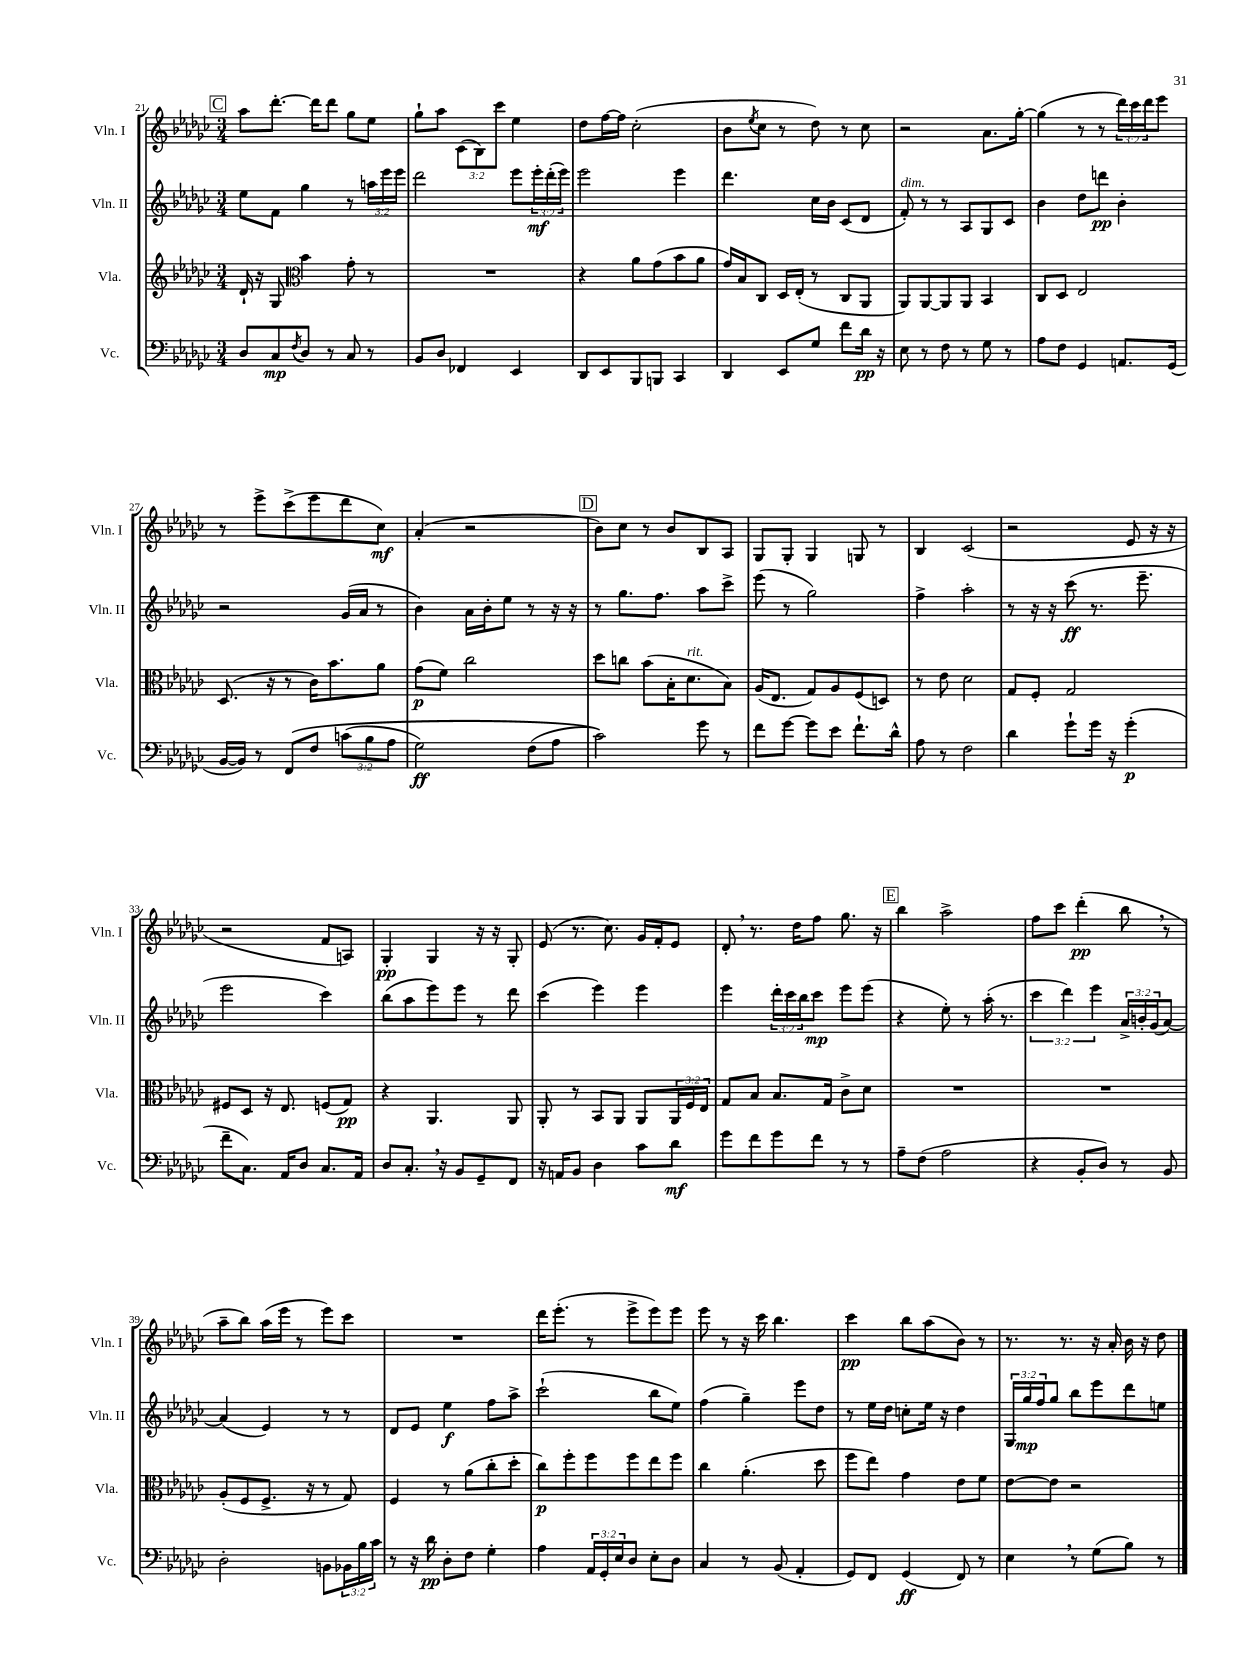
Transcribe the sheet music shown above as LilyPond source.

<<
\new StaffGroup <<
\new Staff = "s0" \with { instrumentName = "Vln. I" shortInstrumentName = "Vln. I" } {
    \clef treble \key ges \major \numericTimeSignature \time 3/4 \override Staff.TupletNumber.text = #tuplet-number::calc-fraction-text
    \mark \markup { \box "C" } aes''8 des'''8.~-. des'''16 des'''8 ges''8 ees''8 |
    ges''8-! aes''8 \tuplet 3/2 { ces'8( bes8) ces'''8 } ees''4 |
    des''8 f''16~ f''16 ces''2-.( |
    bes'8 \acciaccatura { ees''8 } ces''8 r8 des''8) r8 ces''8 |
    r2 aes'8. ges''16~-. |
    ges''4( r8 r8 \tuplet 3/2 { des'''16) ces'''16 des'''16 } ees'''8 |
    r8 ees'''8-> ces'''8->( ees'''8 des'''8 ces''8\mf) |
    aes'4-.( r2 |
    \mark \markup { \box "D" } bes'8) ces''8 r8 bes'8 bes8 aes8 |
    ges8 ges8-. ges4 g8 r8 |
    bes4 ces'2( |
    r2 ees'8 r16 r16 |
    r2 f'8 a8) |
    ges4-.\pp ges4 r16 r16 ges8-. |
    ees'8( r8. ces''8.) ges'16 f'16-. ees'8 |
    des'8-. \breathe r8. des''16 f''8 ges''8. r16 |
    \mark \markup { \box "E" } bes''4 aes''2-> |
    f''8 ces'''8 des'''4-.\pp( bes''8 \breathe r8 |
    aes''8-- bes''8) aes''16( ees'''16 r8 ees'''8) ces'''8 |
    R2. |
    des'''16 ees'''8.-.( r8 ees'''8-> ees'''8) ees'''8 |
    ees'''8 r8 r16 ces'''16 bes''4. |
    ces'''4\pp bes''8 aes''8( bes'8) r8 |
    r8. r8. r16 aes'16-. bes'16 r16 des''8 \bar "|." |
}
\new Staff = "s1" \with { instrumentName = "Vln. II" shortInstrumentName = "Vln. II" } {
    \clef treble \key ges \major \numericTimeSignature \time 3/4 \override Staff.TupletNumber.text = #tuplet-number::calc-fraction-text
    \mark \markup { \box "C" } ees''8 f'8 ges''4 r8 \tuplet 3/2 { a''16 ees'''16 ees'''16 } |
    des'''2 ees'''8 \tuplet 3/2 { ees'''16-.\mf des'''16-.( ees'''16) } |
    ees'''2 ees'''4 |
    des'''4. ces''16 bes'16 ces'8( des'8 |
    f'8-.^\markup { \italic "dim." }) r8 r8 aes8 ges8 ces'8 |
    bes'4 des''8 d'''8\pp bes'4-. |
    r2 ges'16( aes'16 r8 |
    bes'4) aes'16 bes'16-. ees''8 r8 r16 r16 |
    \mark \markup { \box "D" } r8 ges''8. f''8. aes''8 ces'''8-> |
    ees'''8( r8 ges''2) |
    f''4-> aes''2-. |
    r8 r16 r16 ces'''8\ff( r8. ees'''8.-- |
    ees'''2 ces'''4) |
    bes''8( aes''8 ees'''8) ees'''8 r8 des'''8 |
    ces'''4( ees'''4) ees'''4 |
    ees'''4 \tuplet 3/2 { des'''16-. ces'''16 bes''16 } ces'''8\mp ees'''8 ees'''8( |
    \mark \markup { \box "E" } r4 ees''8-.) r8 aes''16-.( r8. |
    \tuplet 3/2 { ces'''4 des'''4) ees'''4 } \tuplet 3/2 { aes'16-> b'16-. ges'16( } aes'8~) |
    aes'4( ees'4) r8 r8 |
    des'8 ees'8 ees''4\f f''8 aes''8-> |
    ces'''2-!( bes''8 ees''8) |
    f''4( ges''4--) ees'''8 des''8 |
    r8 ees''16 des''16 c''8-. ees''16 r16 des''4 |
    \tuplet 3/2 { ges16 ges''16\mp f''16 } ges''8 bes''8 ees'''8 des'''8 e''8 \bar "|." |
}
\new Staff = "s2" \with { instrumentName = "Vla." shortInstrumentName = "Vla." } {
    \clef treble \key ges \major \numericTimeSignature \time 3/4 \override Staff.TupletNumber.text = #tuplet-number::calc-fraction-text
    \mark \markup { \box "C" } des'16-! r16 ges8 \clef alto bes'4 ges'8-. r8 |
    R2. |
    r4 aes'8 ges'8( bes'8 aes'8 |
    ges'16) bes16 ces8 des16 ees16-.( r8 ces8 aes,8 |
    aes,8) aes,8~ aes,8 aes,8 bes,4 |
    ces8 des8 ees2 |
    des8.( r16 r8 ces'16) bes'8. aes'8 |
    ges'8\p( f'8) ces''2 |
    \mark \markup { \box "D" } des''8 c''8 bes'8( bes16-. des'8.^\markup { \italic "rit." } bes8) |
    aes16( ees8. ges8) aes8 f8( d8) |
    r8 ees'8 des'2 |
    ges8 f8-. ges2 |
    fis8 des8 r16 ees8. f8( ges8\pp) |
    r4 aes,4. aes,8 |
    aes,8-. r8 bes,8 aes,8 aes,8 \tuplet 3/2 { aes,16 f16 ees16 } |
    ges8 bes8 bes8. ges16 ces'8-> des'8 |
    \mark \markup { \box "E" } R2. |
    R2. |
    aes8-.( f8 f8.-> r16 r8 ges8) |
    f4 r8 aes'8( ces''8-. des''8-. |
    ces''8\p) f''8-. f''8 f''8 ees''8 f''8 |
    ces''4 aes'4.-.( des''8 |
    f''8 ees''8) ges'4 ees'8 f'8 |
    ees'8~ ees'8 r2 \bar "|." |
}
\new Staff = "s3" \with { instrumentName = "Vc." shortInstrumentName = "Vc." } {
    \clef bass \key ges \major \numericTimeSignature \time 3/4 \override Staff.TupletNumber.text = #tuplet-number::calc-fraction-text
    \mark \markup { \box "C" } des8 ces8\mp \acciaccatura { f8 } des8 r8 ces8 r8 |
    bes,8 des8 fes,4 ees,4 |
    des,8 ees,8 bes,,8 b,,8 ces,4 |
    des,4 ees,8 ges8 f'8 des'16\pp r16 |
    ees8 r8 f8 r8 ges8 r8 |
    aes8 f8 ges,4 a,8. ges,16( |
    bes,16~ bes,16) r8 f,8\( f8 \tuplet 3/2 { c'8( bes8 aes8 } |
    ges2\ff) f8( aes8 |
    \mark \markup { \box "D" } ces'2)\) ges'8 r8 |
    f'8 ges'8~ ges'8 ees'8 f'8.-! des'16-^ |
    aes8 r8 f2 |
    des'4 ges'8-! ges'16 r16 ges'4-.\p( |
    f'8-- ces8.) aes,16 des8 ces8. aes,16 |
    des8 ces8.-. \breathe r16 bes,8 ges,8-- f,8 |
    r16 a,16 bes,8 des4 ces'8 des'8\mf |
    ges'8 f'8 ges'8 f'8 r8 r8 |
    \mark \markup { \box "E" } aes8-- f8( aes2 |
    r4 bes,8-. des8) r8 bes,8 |
    des2-. b,8 \tuplet 3/2 { bes,16 bes16 ces'16 } |
    r8 r16 des'16\pp des8-. f8 ges4-. |
    aes4 \tuplet 3/2 { aes,16 ges,16-. ees16 } des8 ees8-. des8 |
    ces4 r8 bes,8( aes,4-. |
    ges,8) f,8 ges,4\ff( f,8) r8 |
    ees4 \breathe r8 ges8( bes8) r8 \bar "|." |
}
>>
>>
\layout { \context { \Score currentBarNumber = #21 } }
